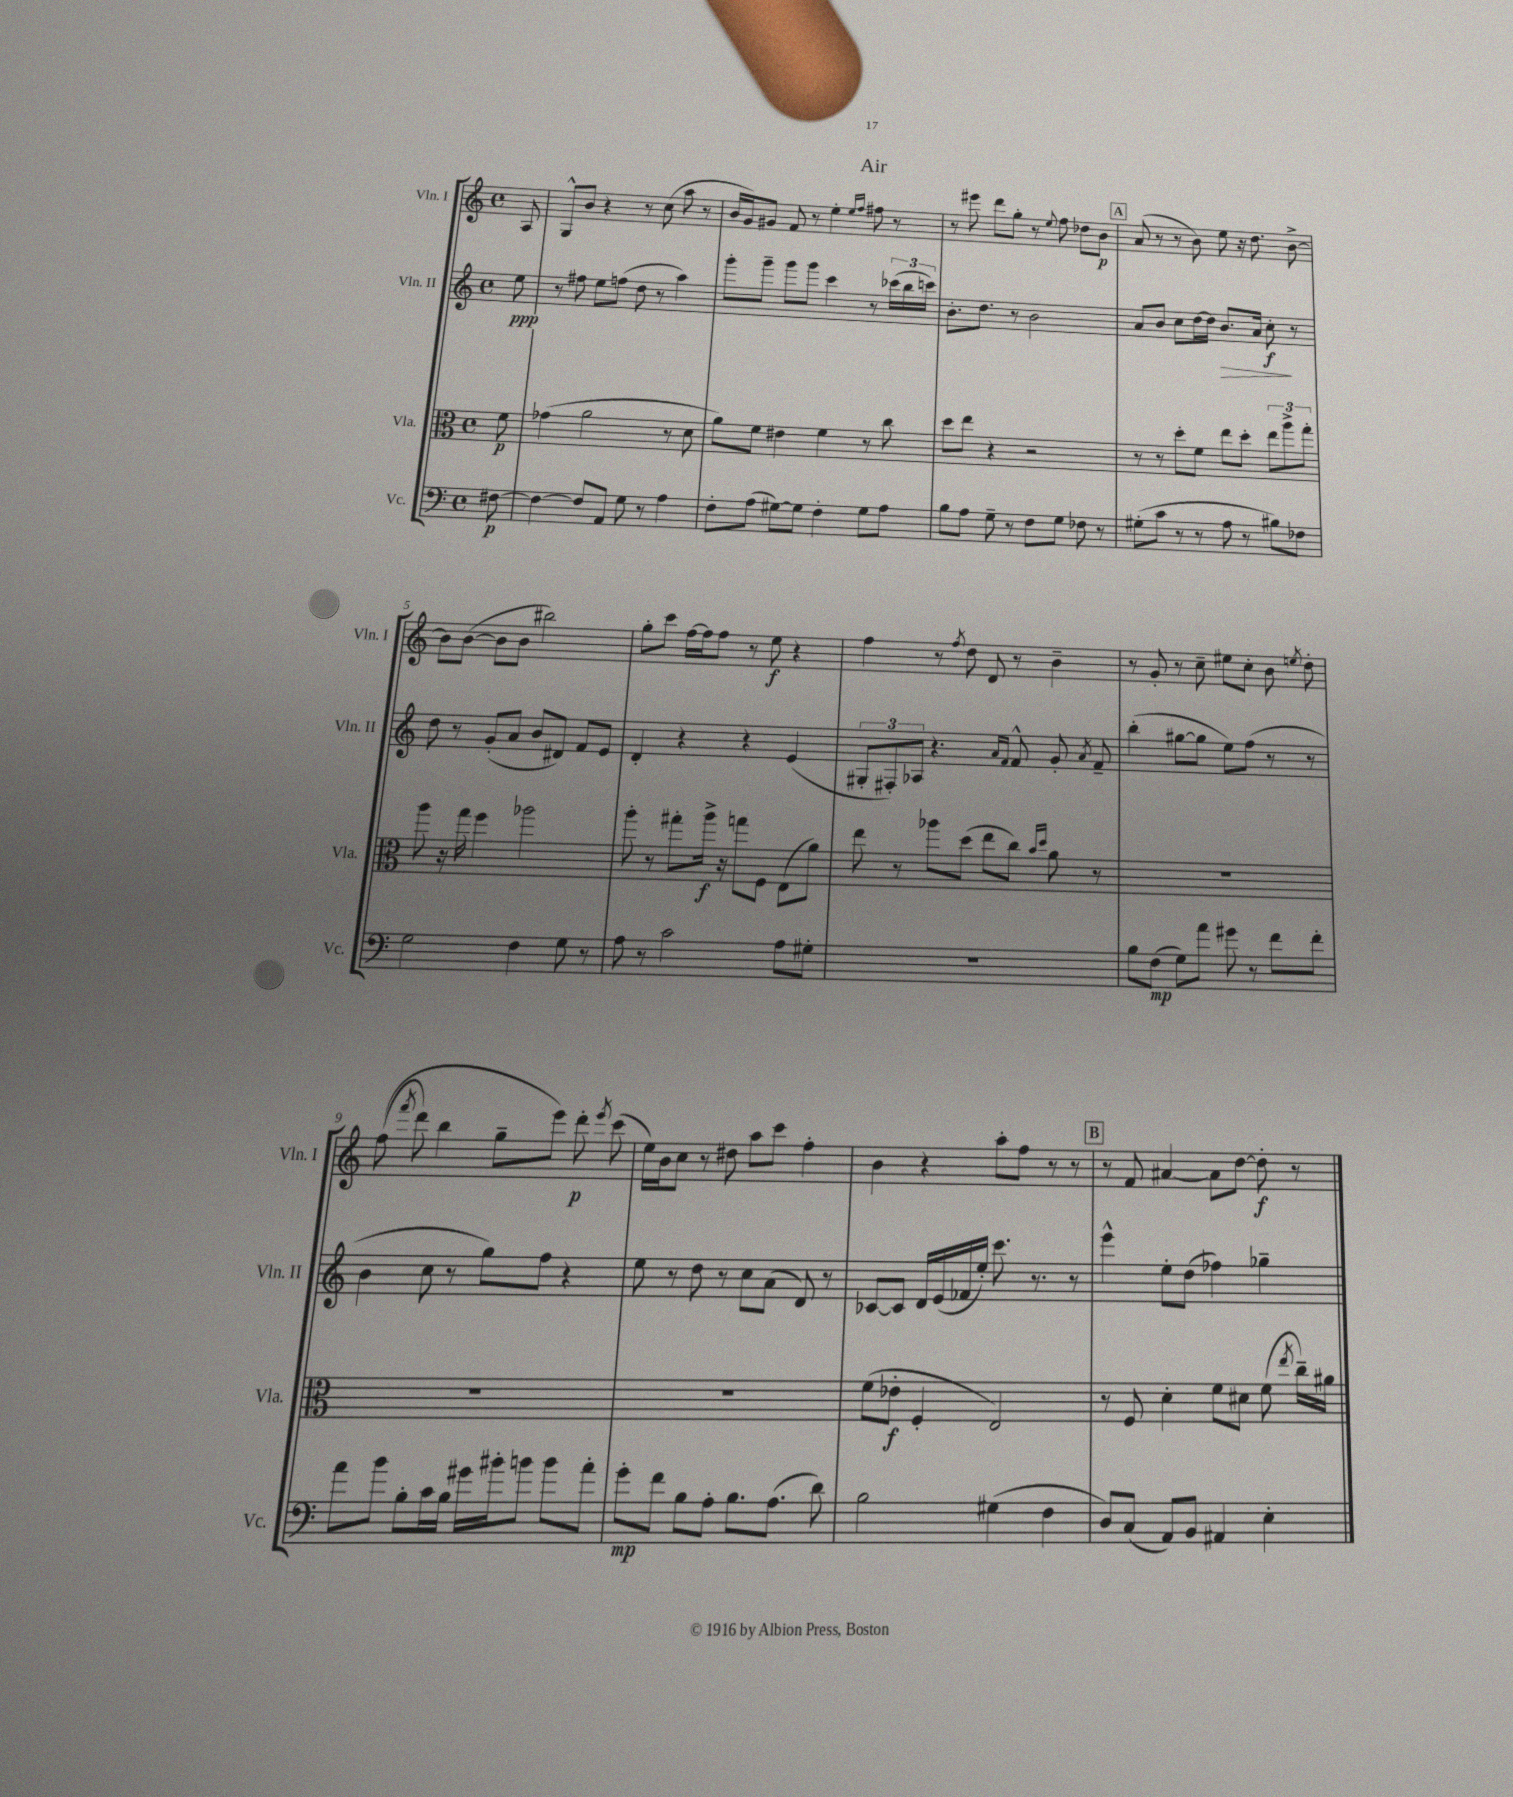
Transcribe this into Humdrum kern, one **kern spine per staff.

**kern	**kern	**kern	**kern
*staff4	*staff3	*staff2	*staff1
*clefF4	*clefC3	*clefG2	*clefG2
*k[]	*k[]	*k[]	*k[]
*M4/4	*M4/4	*M4/4	*M4/4
*met(c)	*met(c)	*met(c)	*met(c)
[8F#	8f	8ee	8A
=	=	=	=
4F#_	(4g-	8r	8G^^
.	.	8ff#	8b
8F#]	2a	8ee	4r
8AA	.	(8ff	.
8G	.	8dd	8r
8r	.	8r	(8cc
4A	8r	4aa)	8aa
.	8d	.	8r
=	=	=	=
8F'	8a)	8ggg'	16b
.	.	.	16g)
(8A	8f	8ggg~	8g#
[8G#)	4e#	8ggg	8f
8G#]	.	8ggg	8r
4F'	4f	4ccc	4ee'
.	.	.	16qqee
.	.	.	16qqff
8G#	8r	8r	8ff#
8A	8cc	(24ccc-	8r
.	.	24bb	.
.	.	24ccc)	.
=	=	=	=
8B	8dd	8.b'	8r
8A	8ee	.	8eee#
.	.	8.dd	.
8G~	4r	.	8ddd
8r	.	8r	8gg'
8F	2r	2b	8r
.	.	.	8qqee
8G	.	.	8ff
8F-	.	.	8dd-
8r	.	.	8b
=	=	=	=
(8G#'	8r	8a	(8a
8c	8r	8b	8r
8r	8dd'	8cc	8r
8r	8f	[16dd	8b)
.	.	16dd]	.
8A	8ee	8.b	8ee
8r	8dd'	.	16r
.	.	16a	8.dd
8B#)	12ee	8cc'	.
.	12aa^	.	.
8F-	.	8r	[8b^
.	12gg'	.	.
=	=	=	=
2G	8aa	8dd	8b]
.	16r	8r	([8b
.	16gg	.	.
.	4ff	(8g'	8b]
.	.	8a	8b
4F	2aa-	8b	2bb#)
.	.	8d#)	.
8G	.	8f	.
8r	.	8e	.
=	=	=	=
8A	8aa'	4d'	8gg'
8r	8r	.	8ccc
2c	8gg#'	4r	[16ff
.	.	.	16ff]
.	16aa^	.	8ff
.	16r	.	.
.	8gg	4r	8r
.	8F	.	8ee
8A	(8E	(4e	4r
8G#'	8a)	.	.
=	=	=	=
1r	8ee	12G#'	4ff
.	.	12F#')	.
.	8r	.	.
.	.	12A-	.
.	8aa-	4.r	8r
.	.	.	8qff
.	(8dd	.	8dd
.	8ee	.	8d
.	.	16qqa	.
.	.	16qqf	.
.	8cc)	8f^^	8r
.	16qqb	.	.
.	16qqdd	.	.
.	8a	8g'	4b~
.	.	8qa	.
.	8r	8f~	.
=	=	=	=
8B	1r	(4bb'	8r
(8F	.	.	8g'
8G)	.	[8gg#	8r
8a	.	8gg#]	8cc~
8g#	.	8ee)	8ee#
8r	.	(8ff	8cc'
8f	.	8r	8b
.	.	.	8qee
8f'	.	8r	8dd'
=	=	=	=
8a	1r	4b	&((8ff
.	.	.	8qfff
8b	.	.	8ddd)
8B'	.	8cc	4bb
16c	.	8r	.
16B	.	.	.
16g#	.	8gg)	8gg~
16b#'	.	.	.
8b	.	8ff	8eee&)
8b	.	4r	8ddd'
.	.	.	8qeee
8a'	.	.	(8ccc
=	=	=	=
8g'	1r	8ee	16ee)
.	.	.	16b
8f	.	8r	8cc
8B	.	8dd	8r
8A'	.	8r	8dd#
8.B	.	8cc	8aa
.	.	(8a	8ccc
(8.A	.	.	.
.	.	8d)	4ff'
8d)	.	8r	.
=	=	=	=
2B	(8f	[8c-	4b
.	8e-'	8c-]	.
.	4F'	16d	4r
.	.	(16e	.
.	.	16f-	.
.	.	16ee')	.
(4G#	2E)	8.ccc	8aa'
.	.	.	8ff
.	.	8.r	.
4F	.	.	8r
.	.	8r	8r
=	=	=	=
8D)	8r	4eee^^	8r
(8C	8F	.	8f
8AA)	4d'	8ee'	[4a#
8BB	.	(8dd	.
4AA#	8f	4ff-)	8a#]
.	8d#	.	[8dd
4E'	(8f	4gg-~	8dd']
.	8qee	.	.
.	16cc~)	.	8r
.	16a#	.	.
==	==	==	==
*-	*-	*-	*-
